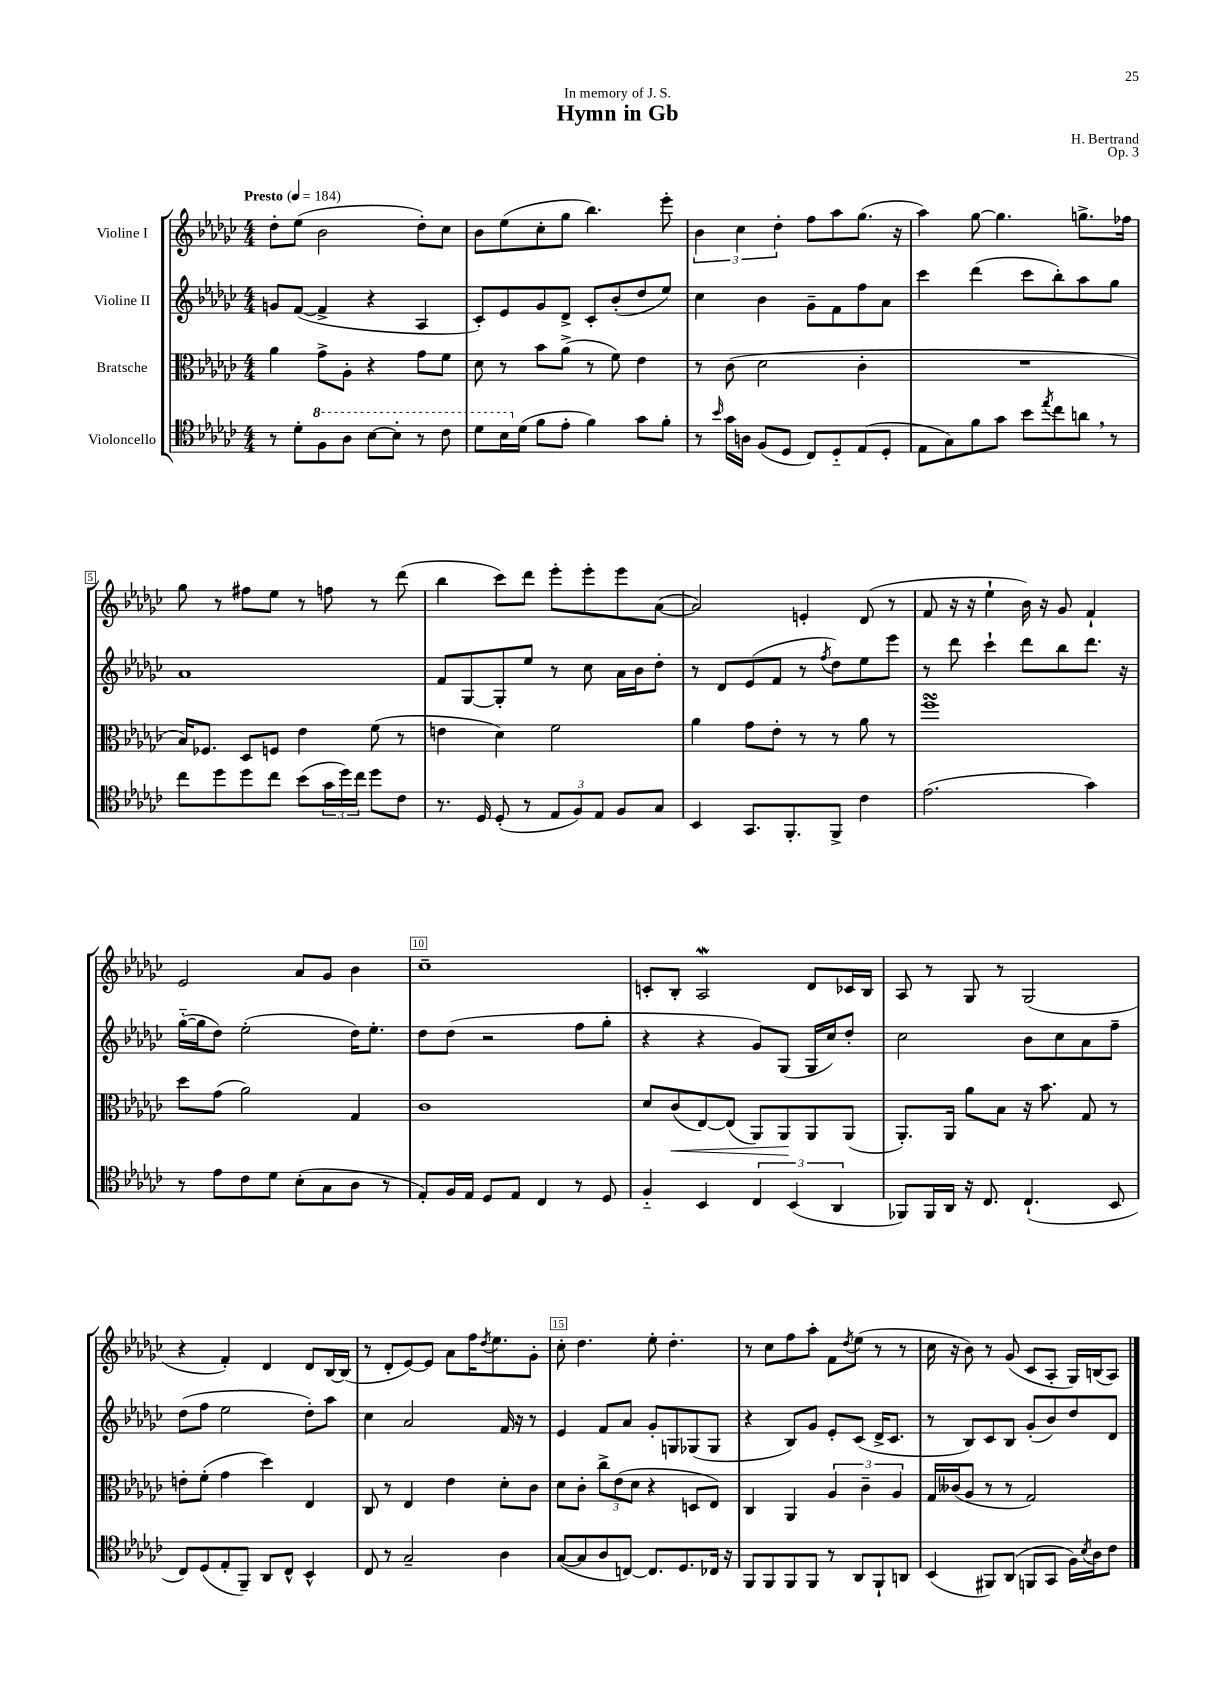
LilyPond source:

\header { title = "Hymn in Gb" composer = "H. Bertrand" dedication = "In memory of J. S." opus = "Op. 3" }
<<
\new StaffGroup <<
\new Staff = "s0" \with { instrumentName = "Violine I" } {
    \clef treble \key ges \major \numericTimeSignature \time 4/4 \tempo "Presto" 4 = 184
    des''8-. ees''8( bes'2 des''8-.) ces''8 |
    bes'8 ees''8( ces''8-. ges''8 bes''4.) ees'''8-. |
    \tuplet 3/2 { bes'4 ces''4 des''4-. } f''8 aes''8 ges''8.( r16 |
    aes''4) ges''8~ ges''4. g''8.-> fes''16 |
    ges''8 r8 fis''8 ees''8 r8 f''8 r8 des'''8( |
    bes''4 ces'''8) des'''8 ees'''8-. ees'''8-. ees'''8 aes'8~( |
    aes'2) e'4-. des'8( r8 |
    f'8 r16 r16 ees''4-! bes'16) r16 ges'8 f'4-! |
    ees'2 aes'8 ges'8 bes'4 |
    ces''1-- |
    c'8-. bes8-. aes2\mordent des'8 ces'16 bes16 |
    aes8 r8 ges8 r8 ges2( |
    r4 f'4-.) des'4 des'8 bes16~ bes16( |
    r8 des'8-. ees'8~) ees'8 aes'8 f''16 \acciaccatura { des''8 } ees''8. ges'8-. |
    ces''8-. des''4. ees''8-. des''4.-. |
    r8 ces''8 f''8 aes''8-. f'8 \acciaccatura { des''8 } ees''8( r8 r8 |
    ces''16 r16 bes'8) r8 ges'8( ces'8 aes8-. ges16) b16( aes8) \bar "|." |
}
\new Staff = "s1" \with { instrumentName = "Violine II" } {
    \clef treble \key ges \major \numericTimeSignature \time 4/4
    g'8 f'8~( f'4-> r4 aes4 |
    ces'8-.) ees'8 ges'8 des'8-> ces'8-. bes'8-.( des''8 ees''8) |
    ces''4 bes'4 ges'8-- f'8 f''8 aes'8 |
    ces'''4 des'''4( ces'''8 bes''8-.) aes''8 ges''8 |
    aes'1 |
    f'8 ges8~ ges8-. ees''8 r8 ces''8 aes'16 bes'16 des''8-. |
    r8 des'8 ees'8( f'8 r8 \acciaccatura { f''8 } des''8) ees''8 ees'''8 |
    r8 des'''8 ces'''4-! des'''8 bes''8 des'''8. r16 |
    ges''16~-_( ges''16 des''8) ees''2-.( des''16) ees''8.-. |
    des''8 des''8( r2 f''8 ges''8-. |
    r4 r4 ges'8) ges8( ges16 ces''16) des''8-. |
    ces''2 bes'8 ces''8 aes'8 f''8-- |
    des''8( f''8 ees''2 des''8-.) aes''8 |
    ces''4 aes'2 f'16 r16 r8 |
    ees'4 f'8 aes'8 ges'8-. g8 ges8( ges8 |
    r4 bes8) ges'8 ees'8-. ces'8( des'16-> ces'8. |
    r8 bes8) ces'8 bes8 ges'8-.( bes'8) des''8 des'8 \bar "|." |
}
\new Staff = "s2" \with { instrumentName = "Bratsche" } {
    \clef alto \key ges \major \numericTimeSignature \time 4/4
    aes'4 ges'8-> aes8-. r4 ges'8 f'8 |
    des'8 r8 bes'8 aes'8->( r8 f'8) ees'4 |
    r8 ces'8( des'2 ces'4-. |
    R1 |
    bes16) fes8. des8 f8 ees'4 f'8( r8 |
    e'4 des'4) f'2 |
    aes'4 ges'8 ees'8-. r8 r8 aes'8 r8 |
    f''1\turn |
    des''8 ges'8( aes'2) ges4 |
    ces'1 |
    des'8 ces'8\<( ees8~) ees8( aes,8) aes,8\! aes,8 aes,8( |
    aes,8.-.) aes,16 aes'8 bes8 r16 bes'8. ges8 r8 |
    e'8-. f'8-.( ges'4 des''4) ees4 |
    ces8 r8 ees4 ees'4 des'8-. ces'8 |
    des'8 ces'8-. \tuplet 3/2 { ces''8-> ees'8( des'8 } r4 d8 ees8) |
    ces4 aes,4 \tuplet 3/2 { aes4 ces'4-- aes4 } |
    ges16 ceses'16( aes8 r8 r8 ges2) \bar "|." |
}
\new Staff = "s3" \with { instrumentName = "Violoncello" } {
    \clef tenor \key ges \major \numericTimeSignature \time 4/4
    r8 des'8-. \ottava #1 f'8 aes'8 bes'8~ bes'8-. r8 ces''8 |
    des''8 bes'16 \ottava #0 des'16( f'8 ees'8-. f'4) ges'8 f'8-. |
    r8 \grace { bes'16 } ges'16 a16 f8( des8 ces8) des8-_ ees8( des8-. |
    ees8 ges8) f'8 ges'8 bes'8 \acciaccatura { ees''8 } ces''8 a'8 \breathe r8 |
    ces''8 des''8 des''8 ces''8 bes'8( \tuplet 3/2 { ges'16 des''16) ces''16 } des''8 ces'8 |
    r8. des16 des8-.( r8 \tuplet 3/2 { ees8 f8) ees8 } f8 ges8 |
    bes,4 ges,8. f,8.-. f,8-> ces'4 |
    ees'2.( ges'4) |
    r8 ees'8 ces'8 des'8 bes8-.( ges8 aes8 r8 |
    ees8-.) f16 ees16 des8 ees8 ces4 r8 des8 |
    f4-_ bes,4 \tuplet 3/2 { ces4 bes,4( aes,4 } |
    fes,8) fes,16 aes,16 r16 ces8. ces4.-!( bes,8 |
    ces8) des8( ees8-. f,8--) aes,8 ces8-^ bes,4-^ |
    ces8 r8 ges2-- aes4 |
    ges8~( ges8 aes8 c8~) c8. des8. ces16 r16 |
    f,8 f,8 f,8 f,8 r8 aes,8 f,8-! a,8 |
    bes,4( fis,8) aes,8( f,8 ges,8 f16) \acciaccatura { bes8 } aes16 ces'8 \bar "|." |
}
>>
>>
\layout { \context { \Score \override BarNumber.break-visibility = ##(#f #t #t) barNumberVisibility = #(every-nth-bar-number-visible 5) \override BarNumber.stencil = #(make-stencil-boxer 0.1 0.3 ly:text-interface::print) } }
